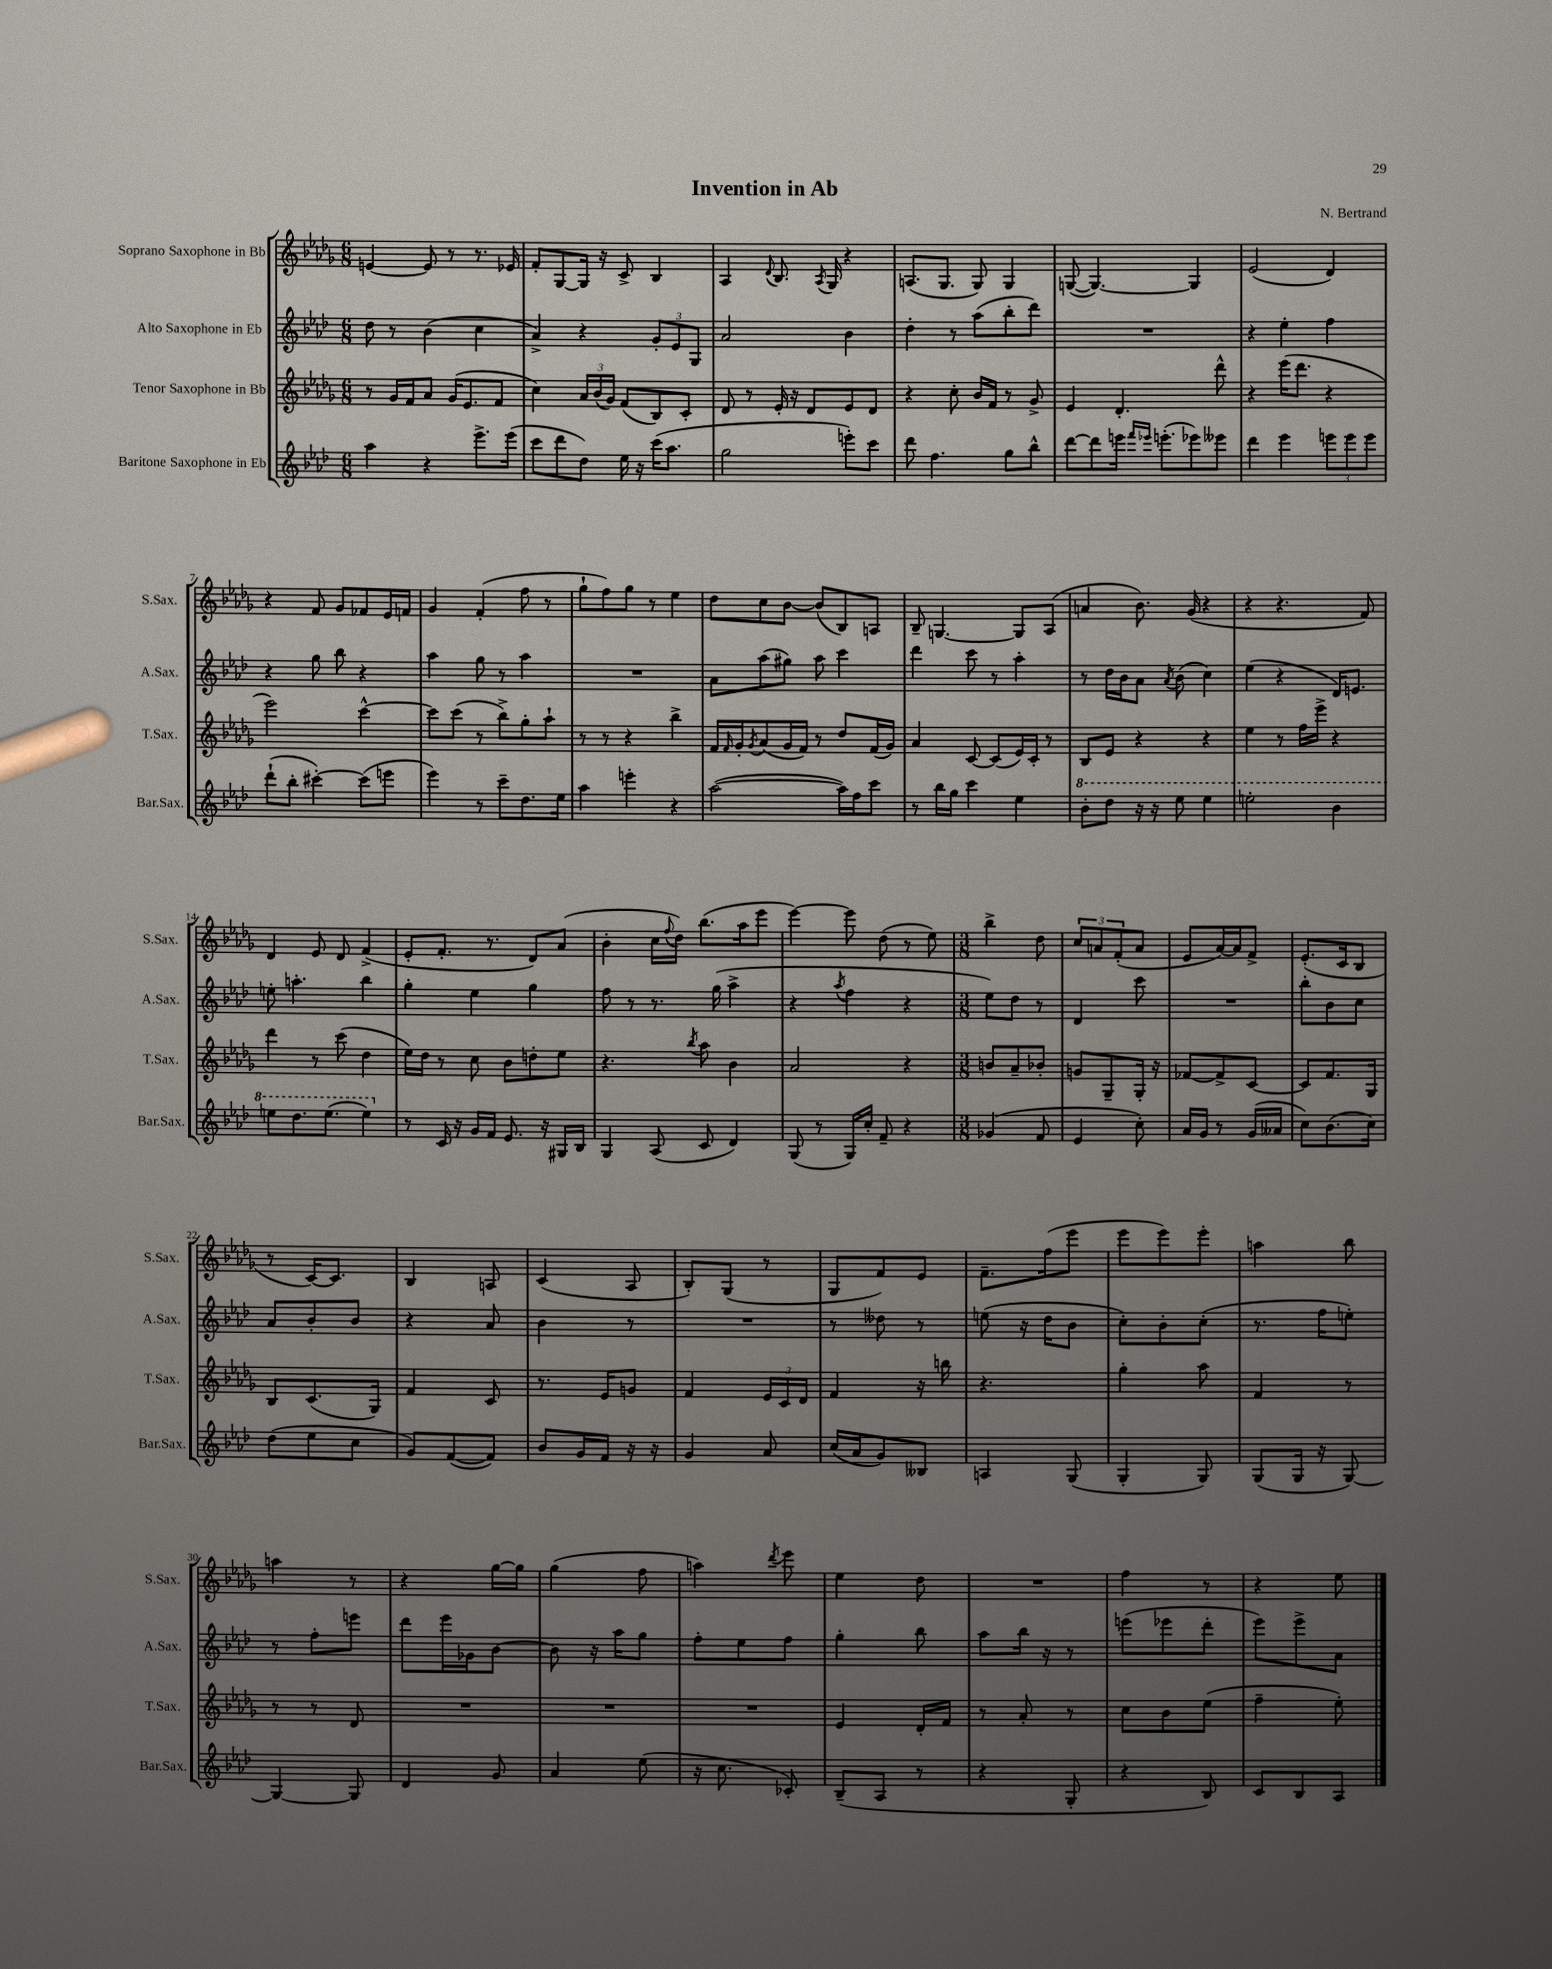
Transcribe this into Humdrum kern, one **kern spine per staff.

**kern	**kern	**kern	**kern
*part4	*part3	*part2	*part1
*staff4	*staff3	*staff2	*staff1
*I"Baritone Saxophone in Eb	*I"Tenor Saxophone in Bb	*I"Alto Saxophone in Eb	*I"Soprano Saxophone in Bb
*I'Bar.Sax.	*I'T.Sax.	*I'A.Sax.	*I'S.Sax.
*clefG2	*clefG2	*clefG2	*clefG2
*k[b-e-a-d-]	*k[b-e-a-d-g-]	*k[b-e-a-d-]	*k[b-e-a-d-g-]
*M6/8	*M6/8	*M6/8	*M6/8
=1	=1	=1	=1
4aa-\	8r	8dd-\	[4en/
.	16g-/LL	8r	.
.	16f/J	.	.
4r	8a-/J	(4b-\	8e/]
.	(16g-/KL	.	8r
.	8.e-/	.	.
8.eee-^\L	.	4cc\	8.r
.	8f/J	.	.
(16eee-\Jk	.	.	16e-X/
=2	=2	=2	=2
8ccc\L	4cc\)	4a-^/)	8f'/L
8ddd-\	.	.	[8G-/
8dd-\J)	24a-/LL	4r	16G-/Jk]
.	(24b-/	.	.
.	.	.	16r
.	24g-/JJ)	.	.
16ee-\	(8f/L	.	8c^/
16r	.	.	.
(16ccc\KL	8B-/)	12g'/L	4B-/
8.aa-\J	.	.	.
.	.	12e-/	.
.	8c'/J	.	.
.	.	12G/J	.
=3	=3	=3	=3
2gg\	8d-/	2a-/	4A-/
.	8r	.	.
.	.	.	8qqd-/
.	16e-'/	.	8.B-/
.	16r	.	.
.	8d-/L	.	.
.	.	.	8qA-/
.	.	.	16G-/
8eeen'\L)	8e-/	4b-\	4r
8ccc\J	8d-/J	.	.
=4	=4	=4	=4
8ddd-\	4r	4dd-'\	(8.An/L
4.ff\	.	.	.
.	.	.	8.G-/J
.	8cc'\	8r	.
.	16b-/LL	(8aa-\L	8G-/)
.	16f/JJ	.	.
8gg\L	8r	8bb-'\	4G-/
8bb-^^\J	8g-^/	8ddd-\J)	.
=5	=5	=5	=5
[8ddd-\L	4e-/	2.r	([8Gn/
8ddd-\]	.	.	4.G/_)
16eeen\Jk	4.d-'/	.	.
16qqfff/LL	.	.	.
16qqeee-X/JJ	.	.	.
(8.eeen'\L	.	.	.
8eee-X\)	.	.	4G/]
8eee--X\J	8ddd-^^\	.	.
=6	=6	=6	=6
4ddd-\	4r	4r	(2e-/
4eee-\	(16eee-\KL	4ee-'\	.
.	8.ddd-\J	.	.
12eeen\L	4r	4ff\	4d-/)
12eee\	.	.	.
12eee\J	.	.	.
!!LO:LB:g=z
=7	=7	=7	=7
(8ddd-`\L	2eee-\)	4r	4r
8bb-'\J	.	.	.
[4ccc#X'\)	.	8gg\	8f/
.	.	8bb-\	8g-/L
(8ccc#\L]	[4ccc^^\	4r	8f-X/
8eeen\J	.	.	16e-/L
.	.	.	16fn/JJ
=8	=8	=8	=8
4eee-\)	8ccc\L]	4aa-\	4g-/
.	(8ccc\J	.	.
8r	8r	8gg\	(4f'/
8ccc~\L	8bb-^\L)	8r	.
8.dd-\	8gg-'\	4aa-\	8ff\
.	8aa-`\J	.	8r
16ee-\Jk	.	.	.
=9	=9	=9	=9
4aa-\	8r	2.r	8gg-`\L
.	8r	.	8ff\)
4eeen'\	4r	.	8gg-\J
.	.	.	8r
4r	4bb-^\	.	4ee-\
=10	=10	=10	=10
([2aa-\	16f/LL	8a-\L	8dd-\L
.	16qqf/	.	.
.	16g-'/J	.	.
.	8qg-/	.	.
.	(8a-/	(8aa-\	8cc\
.	16g-/L	8gg#X\J)	[8b-\J
.	16f/JJ)	.	.
.	8r	8aa-\	(8b-/L]
16aa-\LL])	8dd-/L	4ccc\	8B-/)
16ff\J	.	.	.
8ccc\J	(16f/L	.	8An/J
.	16g-/JJ)	.	.
=11	=11	=11	=11
8r	4a-/	4ddd-\	8B-~/
16bb-\LL	.	.	[4.Gn/
16gg\JJ	.	.	.
4ccc\	[8c/	8ccc\	.
.	(8c/L]	8r	.
4ee-\	16e-/L)	4aa-'\	8G/L]
.	16c'/JJ	.	.
.	8r	.	(8A-/J
=12	=12	=12	=12
*8va	*	*	*
8bb-'\L	8B-/L	8r	4an/
8ddd-\J	8e-/J	16dd-\LL	.
.	.	16b-\J	.
16r	4r	8a-\J	8.b-\)
16r	.	.	.
.	.	8qa-/	.
8eee-\	.	(8b-\	.
.	.	.	(16g-/
4eee-\	4r	4cc\)	4r
=13	=13	=13	=13
2eeen'\	4ee-\	(4ee-\	4r
.	8r	4r	4.r
.	16ff\LL	.	.
.	16eee-^\JJ	.	.
4bb-\	4r	16d-/KL)	.
.	.	8.en/J	.
.	.	.	8f/)
!!LO:LB:g=z
=14	=14	=14	=14
8eeen\L	4ddd-\	8een'\	4d-/
8.ddd-\	.	4.aan'\	.
.	8r	.	8e-/
(8.eee\J	.	.	.
.	(8ccc\	.	8d-/
4eee\)	4dd-\	4bb-\	(4f^/
=15	=15	=15	=15
*X8va	*	*	*
8r	16ee-\LL)	4gg'\	8e-'/L
.	16dd-\JJ	.	.
16c/	8r	.	8.f'/J
16r	.	.	.
16g/LL	8cc\	4ee-\	.
16f/JJ	.	.	8.r
8.e-/	8b-\L	.	.
.	8ddn'\	4gg\	8d-/L)
16r	.	.	.
16G#X/LL	8ee-\J	.	(8a-/J
16B-/JJ	.	.	.
=16	=16	=16	=16
4G/	4.r	8ff\	4b-'\
.	.	8r	.
(8A-/	.	8.r	16cc\LL
.	.	.	8qqff/
.	.	.	16dd-\JJ)
.	8qbb-/	.	.
8c/	8aa-\	.	(8.bb-\L
.	.	(16gg\	.
4d-/)	4b-\	4aa-^\	.
.	.	.	16aa-\k
.	.	.	8eee-\J
=17	=17	=17	=17
(8G/	2a-/	4r	[4eee-\)
8r	.	.	.
.	.	8qaa-/	.
16G/LL)	.	4ff\	8eee-\]
16cc'/JJ	.	.	.
8f~/	.	.	(8dd-\
4r	4r	4r	8r
.	.	.	8ee-\)
=18	=18	=18	=18
*M3/8	*M3/8	*M3/8	*M3/8
(4g-X/	8bn/L	8ee-\L)	4bb-^\
.	8a-~/	8dd-\J	.
8f/	8b-X'/J	8r	8dd-\
=19	=19	=19	=19
4e-/	8gn/L	4d-/	12cc/L
.	.	.	12an/
.	8G-~/	.	.
.	.	.	(12f'/
8cc'\)	16G-'/Jk	8ccc\	8a/J
.	16r	.	.
=20	=20	=20	=20
16a-/LL	[8f-X/L	4.r	8e-/L
16g/JJ	.	.	.
8r	8f-^/]	.	[16a-/L)
.	.	.	16a-/J]
(16g/LL	[8c/J	.	8f^/J
16a--X/JJ	.	.	.
=21	=21	=21	=21
8cc\L)	8c/L]	8bb-'\L	(8.e-'/L
(8.b-\	8.f/	8b-\	.
.	.	.	16c/k
.	.	8cc\J	8B-/J
16cc\Jk)	16G-/Jk	.	.
!!LO:LB:g=z
=22	=22	=22	=22
(8dd-\L	8B-/L	8a-/L	8r
8ee-\	(8.c/	8b-'/	[16c/KL)
.	.	.	8.c/J]
8cc\J	.	8b-/J	.
.	16G-/Jk)	.	.
=23	=23	=23	=23
8g/L)	4f/	4r	4B-/
([8f/	.	.	.
8f/J])	8c/	8a-/	8An/
=24	=24	=24	=24
8b-/L	8.r	4b-\	(4c/
16g/L	.	.	.
16f/JJ	16e-/KL	.	.
16r	8gn/J	8r	8A-/
16r	.	.	.
=25	=25	=25	=25
4g/	4f/	4.r	8B-'/L)
.	.	.	(8G-/J
8a-/	24e-/LL	.	8r
.	24c/	.	.
.	24d-/JJ	.	.
=26	=26	=26	=26
(16cc/LL	4f/	8r	8G-/L
16a-/J	.	.	.
8g/)	.	8dd--X\	8f/)
8B--X/J	16r	8r	8e-/J
.	16bbn\	.	.
=27	=27	=27	=27
4An/	4.r	(8een\	8.f~\L
.	.	16r	.
.	.	16dd-\KL	(16ff\k
(8G/	.	8b-\J	8eee-\J
=28	=28	=28	=28
4G'/	4gg-'\	8cc'\L)	8eee-\L
.	.	8b-'\	8eee-\)
8G/)	8aa-\	(8cc'\J	8eee-'\J
=29	=29	=29	=29
(8G/L	4f/	8.r	4aan\
16G/Jk	.	.	.
16r	.	16ff\KL	.
[8G/)	8r	8een'\J)	8bb-\
!!LO:LB:g=z
=30	=30	=30	=30
4G/_	8r	8r	4aan\
.	8r	8ff'\L	.
8G/]	8d-/	8eeen\J	8r
=31	=31	=31	=31
4d-/	4.r	8ddd-\L	4r
.	.	16eee-\L	.
.	.	16g-X\J	.
8g/	.	[8b-\J	[16gg-\LL
.	.	.	16gg-\JJ]
=32	=32	=32	=32
4a-/	4.r	8b-\]	(4gg-\
.	.	16r	.
.	.	16aa-\KL	.
(8ee-\	.	8gg\J	8ff\
=33	=33	=33	=33
16r	4.r	8ff'\L	4aan\)
8.cc\	.	.	.
.	.	8ee-\	.
.	.	.	8qddd-/
8c-X'/)	.	8ff\J	8eee-\
=34	=34	=34	=34
(8B-~/L	4e-/	4gg'\	4ee-\
8A-/J	.	.	.
8r	16d-'/LL	8bb-\	8dd-\
.	16f/JJ	.	.
=35	=35	=35	=35
4r	8r	8aa-\L	4.r
.	8a-'/	16bb-\Jk	.
.	.	16r	.
8G'/	8r	8r	.
=36	=36	=36	=36
4r	8cc\L	(8eeen\L	4ff\
.	8b-\	8eee-X\	.
8B-/)	(8ee-\J	8ddd-'\J	8r
=37	=37	=37	=37
8c/L	4ff~\	8eee-\L)	4r
8B-/	.	8eee-^\	.
8A-/J	8ee-'\)	8a-\J	8ee-\
==	==	==	==
*-	*-	*-	*-
